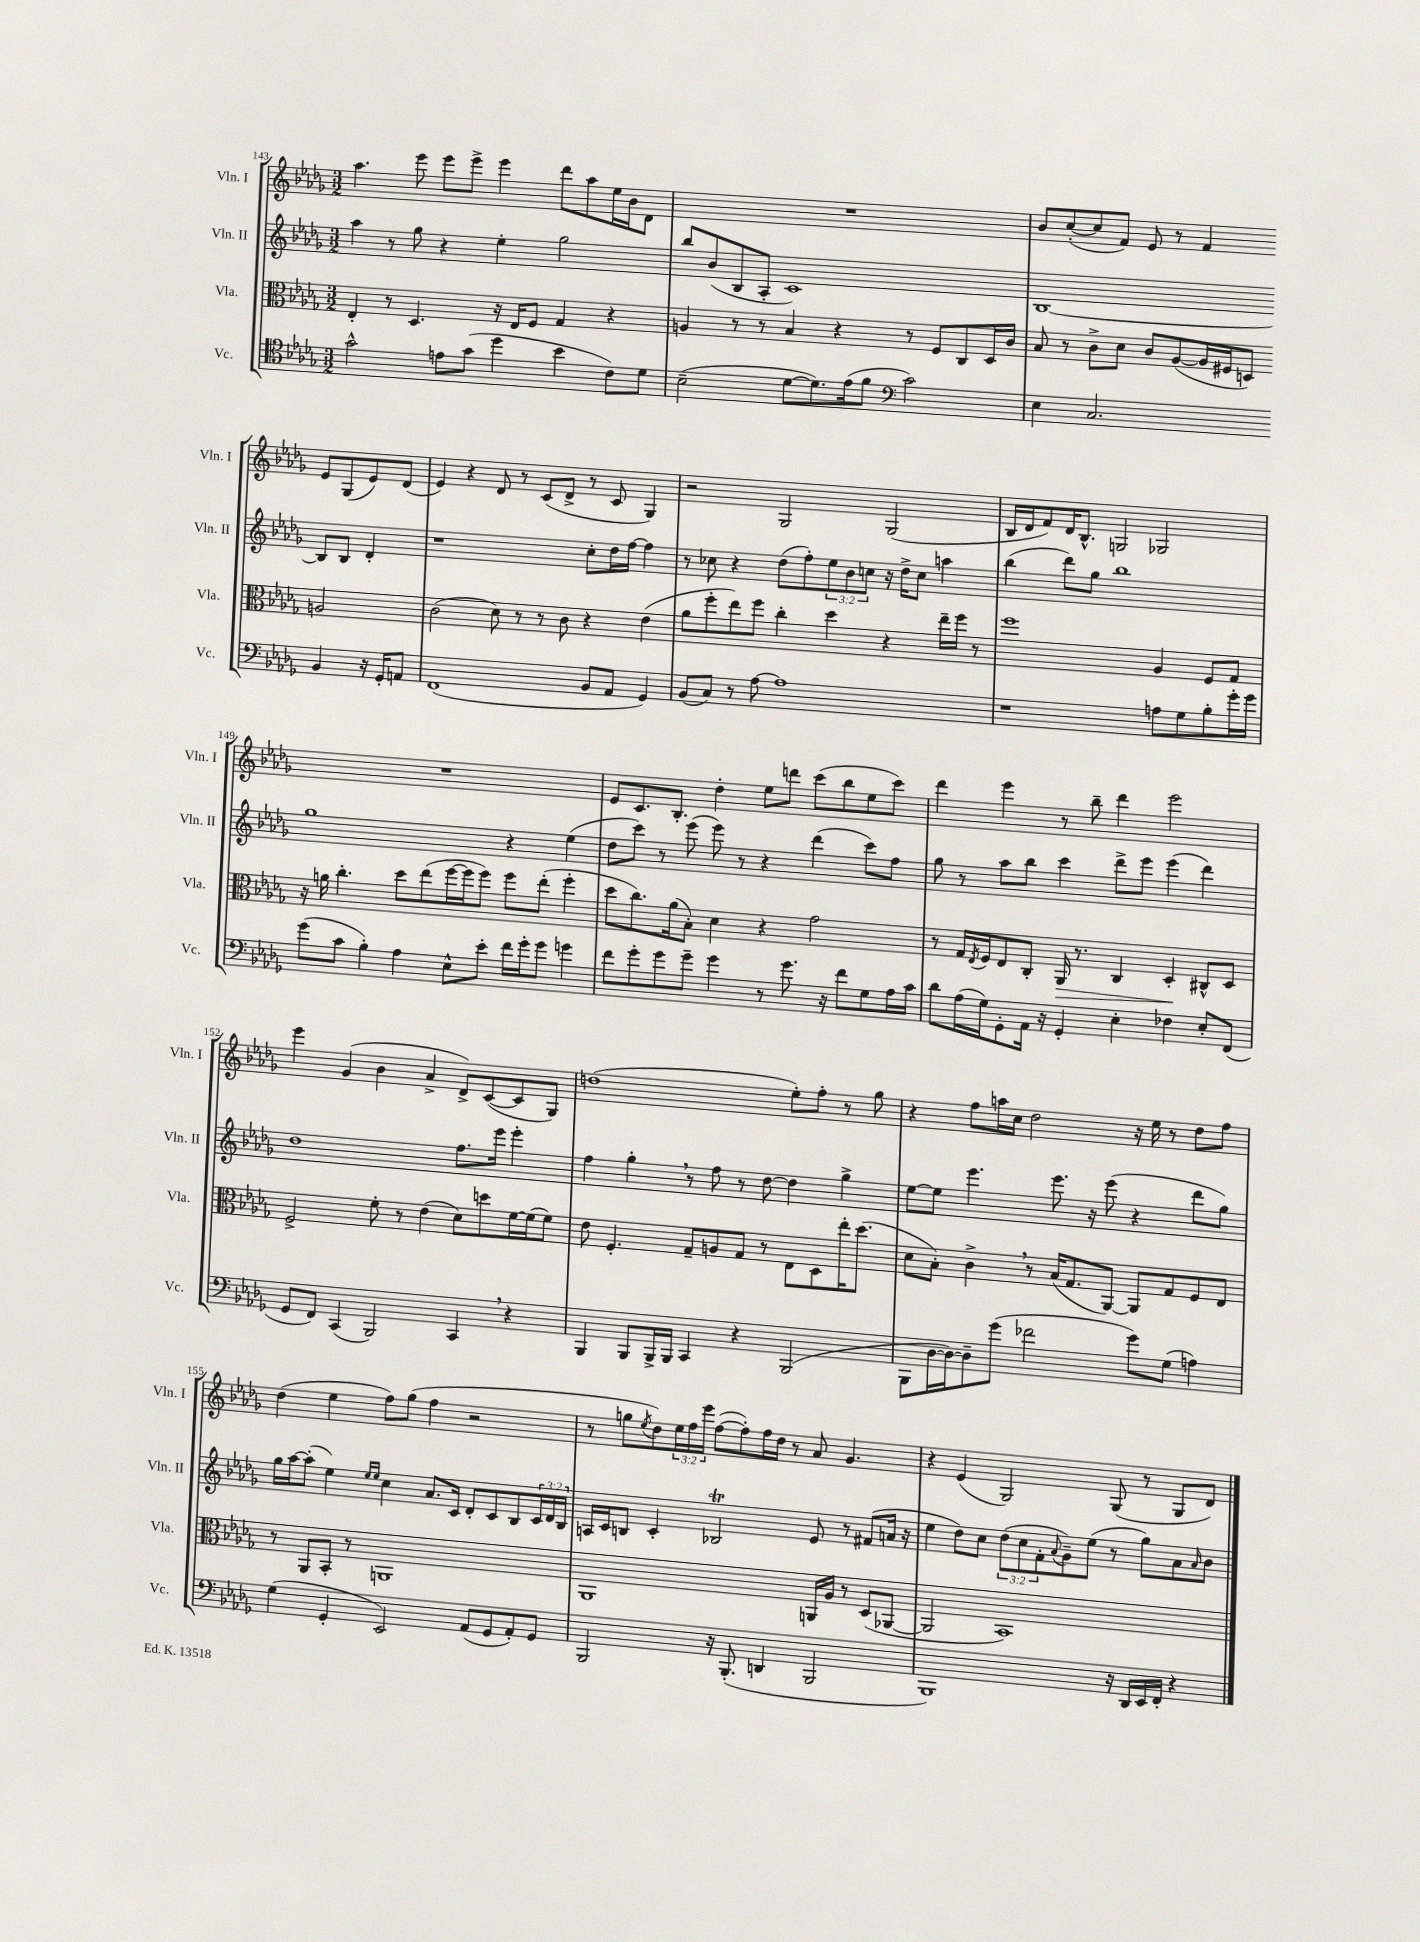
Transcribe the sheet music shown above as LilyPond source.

<<
\new StaffGroup <<
\new Staff = "s0" \with { instrumentName = "Vln. I" shortInstrumentName = "Vln. I" } {
    \clef treble \key des \major \numericTimeSignature \time 3/2 \override Staff.TupletNumber.text = #tuplet-number::calc-fraction-text
    aes''4. ees'''8 ees'''8 ees'''8-> ees'''4 des'''8 aes''8 ees''16 bes'16 des'8 |
    R1. |
    bes'8 c''8~-.( c''8 f'8) ees'8 r8 f'4 ees'8 ges8( ees'8) des'8( |
    ees'4) r4 des'8 r8 c'8( des'8-> r8 c'8 ges4) |
    r2 ges2 ges2( |
    bes16 des'16 f'8) des'16 bes8.-^ g2 ges2 |
    R1. |
    ees'8 c'8. bes8.-. des''4-. ees''8 d'''8 c'''8( bes''8 ees''8 c'''8) |
    des'''4 ees'''4 r8 bes''8-- des'''4 ees'''2 |
    ees'''4 ges'4( bes'4 aes'4-> des'8->) c'8~( c'8 ges8) |
    d''1( ees''8-.) f''8-. r8 ges''8 |
    r4 f''8 a''16 c''16 des''2 r16 ees''16 r8 des''8 f''8 |
    des''4( ees''4 f''8) ges''8( f''4 r2 |
    r8 g''8 \acciaccatura { ees''8 } des''8) \tuplet 3/2 { ees''16 f''16 ees'''16 } f''8~( f''8-.) f''16 des''16 r8 aes'8 ges'4. |
    r4 ees'4( ges2) ges8( r8 ges8 des'8) \bar "|." |
}
\new Staff = "s1" \with { instrumentName = "Vln. II" shortInstrumentName = "Vln. II" } {
    \clef treble \key des \major \numericTimeSignature \time 3/2 \override Staff.TupletNumber.text = #tuplet-number::calc-fraction-text
    aes''4 r8 ges''8 r4 ees''4-. ges''2 |
    bes''8 bes'8( bes8 aes8-. c'1) |
    bes1~ bes8 bes8 des'4-. |
    r1 c''8-. des''16 f''16~ f''4 |
    r8 ces''8 r4 des''8( f''8-.) \tuplet 3/2 { ees''8 bes'8 c''8 } r16 des''16-> c''8 a''4 |
    bes''4( des'''8) ges''8 bes''1 |
    ges''1 r4 ees''4( |
    des''8 c'''8) r8 ees'''8( ees'''8) r8 r4 des'''4( c'''8) f''8 |
    ges''8 r8 aes''8 bes''8 c'''4 des'''8-> ees'''8 ees'''4( des'''4) |
    des''1 f''8. ees'''16 ees'''4-. |
    f''4 ges''4-. \breathe r8 f''8 r8 des''8~ des''4 ges''4-> |
    ees''8~ ees''8 ees'''4. ees'''8. r16 ees'''8( r4 des'''8 ges''8) |
    ges''16 aes''16~ aes''8-.( ees''4) \grace { ees''16 ees''16 } c''4 aes'8. c'16 des'8-. c'8 bes8 \tuplet 3/2 { c'16 des'16 bes16 } |
    a16 c'16 b8 c'4-. bes2\trill ees'8 r8 fis'8( a'16 r16 |
    ees''4 des''8) c''8 \tuplet 3/2 { des''8( c''8 f'8-. } \appoggiatura { aes'8 } ges'8--) ees''8( r8 ges''8) aes'8 \grace { aes'16 } bes'8 \bar "|." |
}
\new Staff = "s2" \with { instrumentName = "Vla." shortInstrumentName = "Vla." } {
    \clef alto \key des \major \numericTimeSignature \time 3/2
    ees4-. r8 des4. r16 ees16 f8 ges4 r4 |
    a4 r8 r8 bes4 r4 r8 f8 c8 des16 c'16 |
    bes8 r8 c'8-> des'8 c'8 aes8~( aes16 fis16 d8) a2 |
    c'2( des'8) r8 r8 c'8 r4 ees'4( |
    aes'8 f''8-. ees''8) f''8 c''4-. des''4 r4 ees''16-- f''16 r8 |
    f''1 aes4 f8 ges8 |
    r16 a'16 c''4.-. des''8 ees''8( f''16~ f''16 f''8) f''8 ees''8-.( f''4-. |
    des''8 c''8.) aes'16( bes8-.) des'4 r4 ges'2 |
    r8 ges16 \acciaccatura { ees8 } f16 ees8 c8-. aes,16\> r8. c4 des4-.\! cis8-^ des8 |
    f2-> f'8-. r8 ees'4( des'8) d''8 f'16~ f'16( f'8) |
    ees'8 f4.-. ges8-- a8 ges8 r8 ees8 des8 ees''16-. des''8.( |
    des'8 bes8-.) c'4-> \breathe r8 bes16( ges8. aes,8~) aes,8 ges8 f8 ees8 |
    r8 aes,8 bes,8-. r8 a,1 |
    aes,1 a,16 aes16 r8 des8( aes,8~ |
    aes,2 bes,1) \bar "|." |
}
\new Staff = "s3" \with { instrumentName = "Vc." shortInstrumentName = "Vc." } {
    \clef tenor \key des \major \numericTimeSignature \time 3/2
    ges'2-^ e'8 ges'8( des''4 bes'4 c'8) des'8 |
    bes2--( des'8~ des'8.) ees'16( f'8 \clef bass c'2) |
    ees4 c2. bes,4 r16 ges,16-. a,8 |
    f,1( bes,8 aes,8 ges,4) |
    bes,8( c8) r8 aes8~ aes1 |
    r1 a8 ges8 bes8-. ges'16-. ges'16 |
    ges'8( c'8 bes4-.) aes4 ees8-^ ees'8-. f'16 ges'16-. ges'8 g'4 |
    f'8 ges'8-. ges'8 ges'8-- ges'4 r8 ges'8. r16 f'8 ges8 aes16 c'16 |
    des'8 aes16( ges16) ges,8-. aes,16 r16 ges,4-. ees4-. fes4 ees8-. f,8( |
    ges,8 f,8) c,4( bes,,2) c,4 \breathe r4 |
    bes,,4 bes,,8 bes,,16-> bes,,16 c,4 r4 bes,,2( |
    bes,,8 des16~ des16~) des8-- ges'8( fes'2 ges'8) ges8( a4) |
    ges4( ges,4-. ees,2) aes,8( ges,8 aes,8-.) ges,8 |
    bes,,2 r16 bes,,8.-.( d,4 bes,,2 |
    bes,,1) r16 des,16 ees,16 f,16-. r4 \bar "|." |
}
>>
>>
\layout { \context { \Score currentBarNumber = #143 } }
